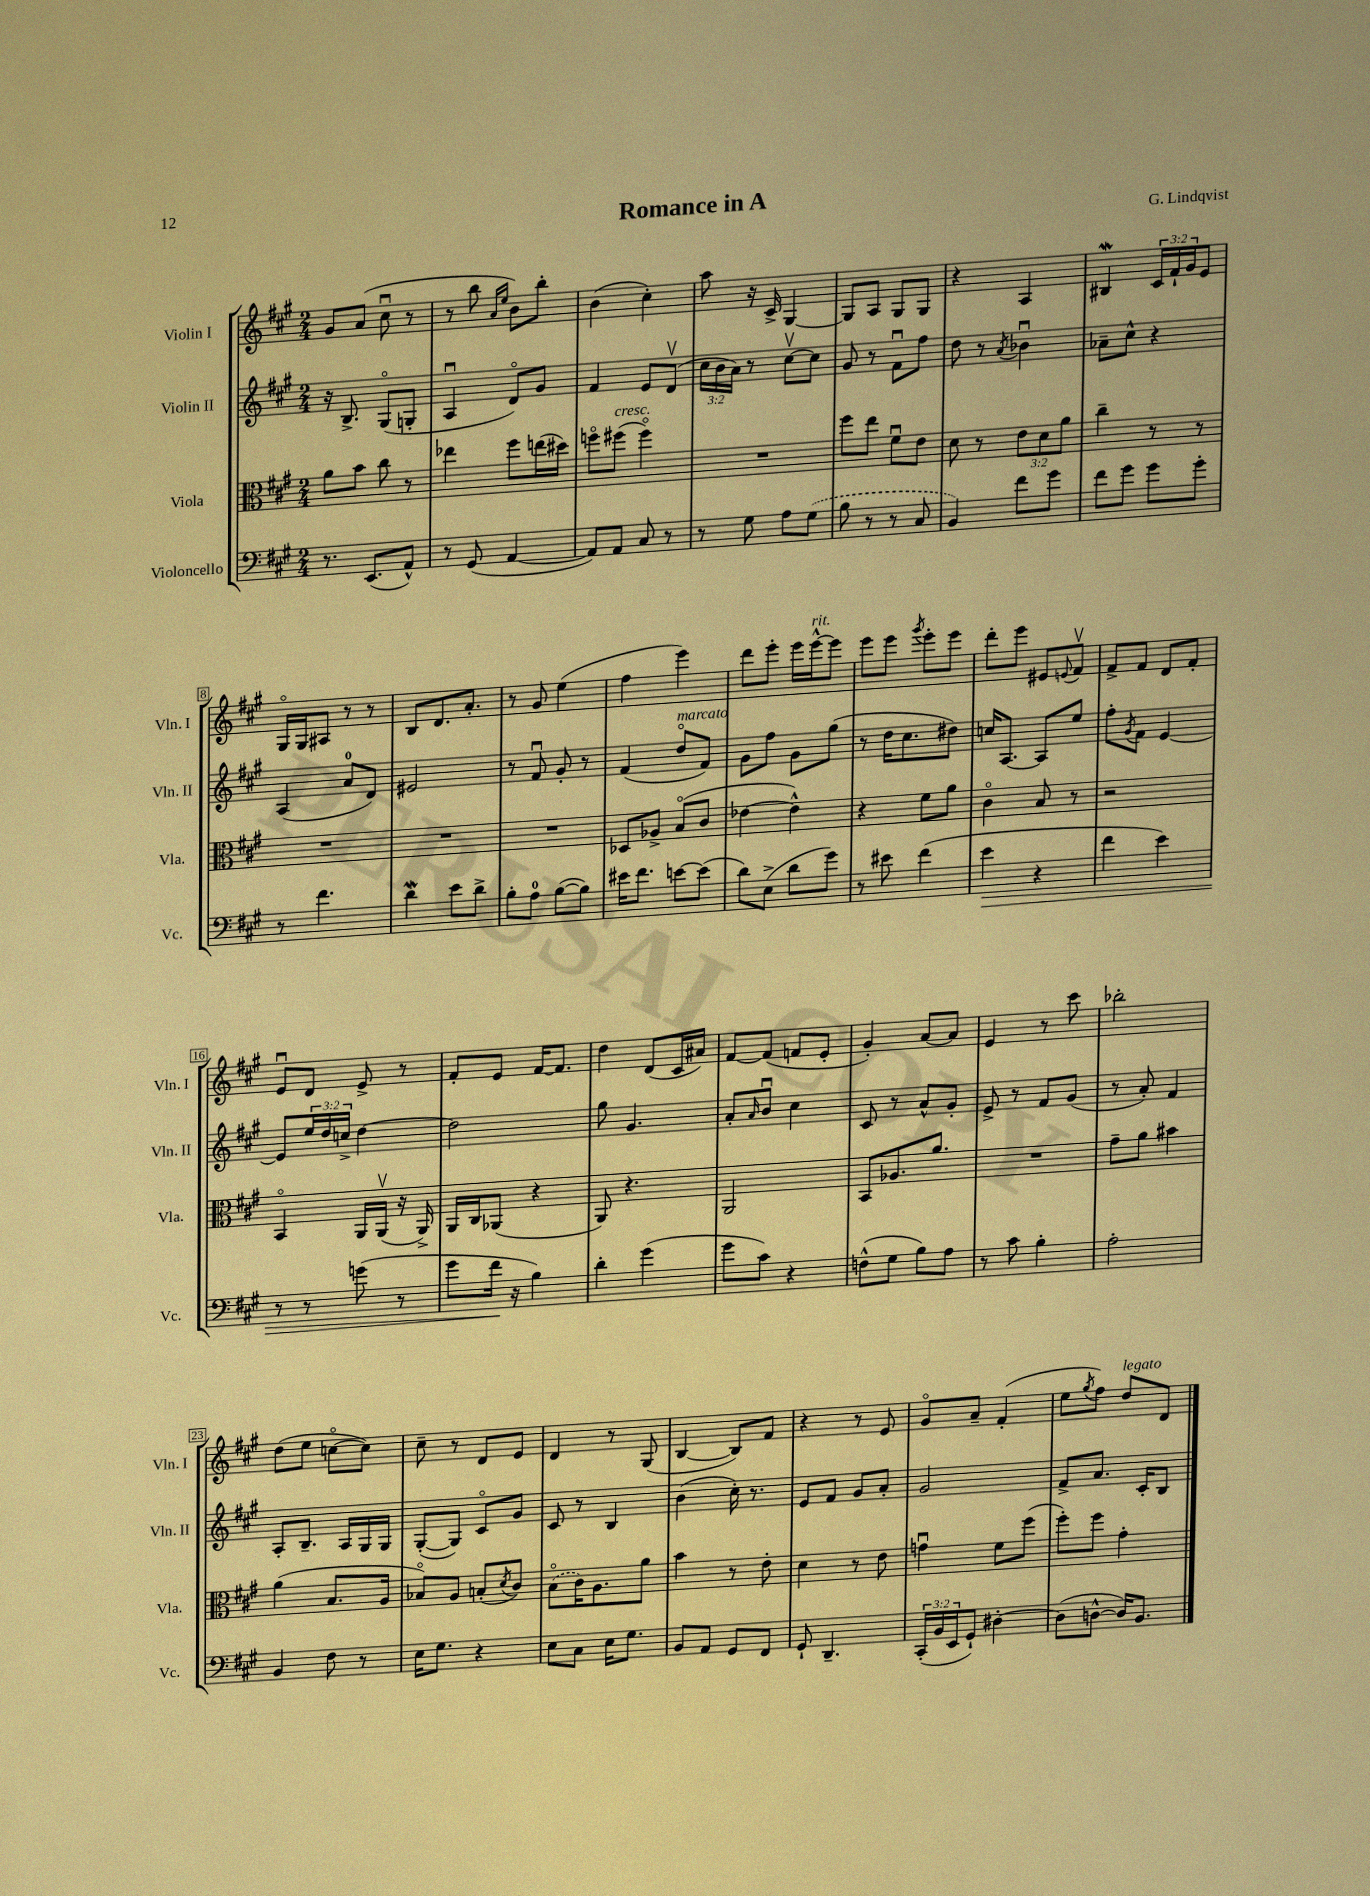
\header { title = "Romance in A" composer = "G. Lindqvist" }
<<
\new StaffGroup <<
\new Staff = "s0" \with { instrumentName = "Violin I" shortInstrumentName = "Vln. I" } {
    \clef treble \key a \major \numericTimeSignature \time 2/4 \override Staff.TupletNumber.text = #tuplet-number::calc-fraction-text
    gis'8 a'8( cis''8\downbow r8 |
    r8 b''8 \grace { a'16 e''16 } b'8) b''8-. |
    b'4( cis''4-.) |
    a''8 r16 cis'16-> gis4~ |
    gis8 a8 gis8 gis8 |
    r4 a4 |
    bis4\mordent \tuplet 3/2 { cis'16 fis'16-! gis'16 } e'8 |
    gis16\flageolet gis16 ais8 r8 r8 |
    b8 d'8. a'8.-. |
    r8 gis'8 e''4( |
    fis''4 e'''4) |
    d'''8 e'''8-. e'''16 e'''16~-^^\markup { \italic "rit." } e'''8 |
    e'''8 e'''8 \acciaccatura { gis'''8 } e'''8-. e'''8 |
    d'''8-. e'''8 eis'8 \appoggiatura { e'8 } fis'8\upbow |
    fis'8-> fis'8 d'8 fis'8-. |
    e'8\downbow d'8 e'8-> r8 |
    fis'8-. e'8 fis'16~ fis'8. |
    d''4 d'8( cis'16 ais'16) |
    fis'8~ fis'8( f'8 e'8-. |
    gis'4-.) a'8~ a'8 |
    e'4 r8 cis'''8 |
    bes''2-. |
    d''8( e''8 c''8~\flageolet c''8) |
    cis''8-- r8 d'8 e'8 |
    d'4 r8 gis8( |
    b4~ b8) fis'8 |
    r4 r8 e'8 |
    gis'8\flageolet a'8-- fis'4-.( |
    e''8 \acciaccatura { gis''8 } fis''8) d''8^\markup { \italic "legato" } d'8 \bar "|." |
}
\new Staff = "s1" \with { instrumentName = "Violin II" shortInstrumentName = "Vln. II" } {
    \clef treble \key a \major \numericTimeSignature \time 2/4 \override Staff.TupletNumber.text = #tuplet-number::calc-fraction-text
    r16 b8.-> gis8\flageolet( g8-. |
    a4\downbow d'8\flageolet) gis'8 |
    fis'4 e'8 d'8\upbow( |
    \tuplet 3/2 { cis''16 b'16 a'16) } r8 cis''8~\upbow cis''8 |
    gis'8 r8 fis'8\downbow fis''8 |
    d''8 r8 \acciaccatura { a'8 } bes'4\downbow |
    aes'8-- cis''8-^ r4 |
    a4( a'8-0 d'8) |
    eis'2 |
    r8 fis'8\downbow gis'8-. r8 |
    fis'4( d''8\flageolet^\markup { \italic "marcato" } fis'8) |
    gis'8 fis''8 gis'8 gis''8( |
    r8 d''16 cis''8. dis''8) |
    c''16 a8.~ a8 e''8 |
    fis''8-. \acciaccatura { gis'8 } fis'8 e'4~ |
    e'8 \tuplet 3/2 { e''16 d''16 c''16-> } d''4~ |
    d''2 |
    gis''8 gis'4. |
    a'8-. \grace { a'16 } b'8\downbow cis''4 |
    cis'8 r8 a'8-^ gis'8-. |
    e'8-> r8 fis'8 gis'8( |
    r8 a'8-.) fis'4 |
    a8-. b8.-- a16 gis16 gis16 |
    gis8~-.( gis8) cis'8\flageolet gis'8 |
    cis'8 r8 b4 |
    b'4( cis''16-.) r8. |
    e'8 fis'8 gis'8 a'8-. |
    gis'2 |
    fis'8-> a'8. cis'16-. b8 \bar "|." |
}
\new Staff = "s2" \with { instrumentName = "Viola" shortInstrumentName = "Vla." } {
    \clef alto \key a \major \numericTimeSignature \time 2/4 \override Staff.TupletNumber.text = #tuplet-number::calc-fraction-text
    a'8 b'8 cis''8 r8 |
    ees''4 fis''8 e''16( dis''16) |
    f''8\flageolet fis''8^\markup { \italic "cresc." }( fis''4\flageolet) |
    R2 |
    fis''8 e''8 fis'8\downbow e'8 |
    d'8 r8 \tuplet 3/2 { e'8 d'8 a'8 } |
    cis''4-- r8 r8 |
    R2 |
    R2 |
    R2 |
    des8 aes8-> b8\flageolet( cis'8 |
    ees'4~ ees'4-^) |
    r4 fis'8 a'8 |
    cis'4\flageolet b8 r8 |
    r2 |
    b,4\flageolet a,16 a,16\upbow( r16 a,16->) |
    a,16 cis16 aes,8( r4 |
    a,8) r4. |
    a,2 |
    b,8 aes8. a'8. |
    R2 |
    gis'8-- a'8 bis'4 |
    a'4( b8. a16 |
    bes8\flageolet) a8 b8-.( \acciaccatura { d'8 } cis'8) |
    \once \slurDashed b8\flageolet( cis'16) a8. a'8 |
    b'4 r8 e'8-. |
    d'4 r8 e'8 |
    g'4\downbow fis'8 fis''8( |
    fis''8-.) fis''8 gis'4-. \bar "|." |
}
\new Staff = "s3" \with { instrumentName = "Violoncello" shortInstrumentName = "Vc." } {
    \clef bass \key a \major \numericTimeSignature \time 2/4 \override Staff.TupletNumber.text = #tuplet-number::calc-fraction-text
    r8. e,8.( a,8-^) |
    r8 gis,8( a,4~ |
    a,8) a,8 cis8 r8 |
    r8 gis8 a8 \once \slurDashed gis8( |
    b8 r8 r8 cis8 |
    b,4) fis'8 gis'8 |
    fis'8 gis'8 gis'8 gis'8-. |
    r8 fis'4. |
    d'4\mordent e'8 d'8-> |
    b8-. a8-0 b8~( b8) |
    eis'16 fis'8. e'8~ e'8( |
    d'8) e8->( d'8 gis'8) |
    r8 eis'8 fis'4( |
    e'4\> r4 |
    fis'4 e'4) |
    r8 r8 g'8( r8 |
    gis'8 fis'16\! r16 b4) |
    d'4-. gis'4( |
    gis'8 cis'8) r4 |
    f8-^( gis8 b8) a8 |
    r8 cis'8 b4-. |
    a2-. |
    b,4 fis8 r8 |
    e16 gis8. r4 |
    e8 cis8 e16 gis8. |
    b,8 a,8 gis,8 fis,8 |
    gis,8-! d,4.-- |
    \tuplet 3/2 { cis,16-.( b,16 e,16 } gis,8-!) dis4~-. |
    dis8( d8~-^ d16) b,8. \bar "|." |
}
>>
>>
\layout { \context { \Score \override BarNumber.stencil = #(make-stencil-boxer 0.1 0.3 ly:text-interface::print) } }
